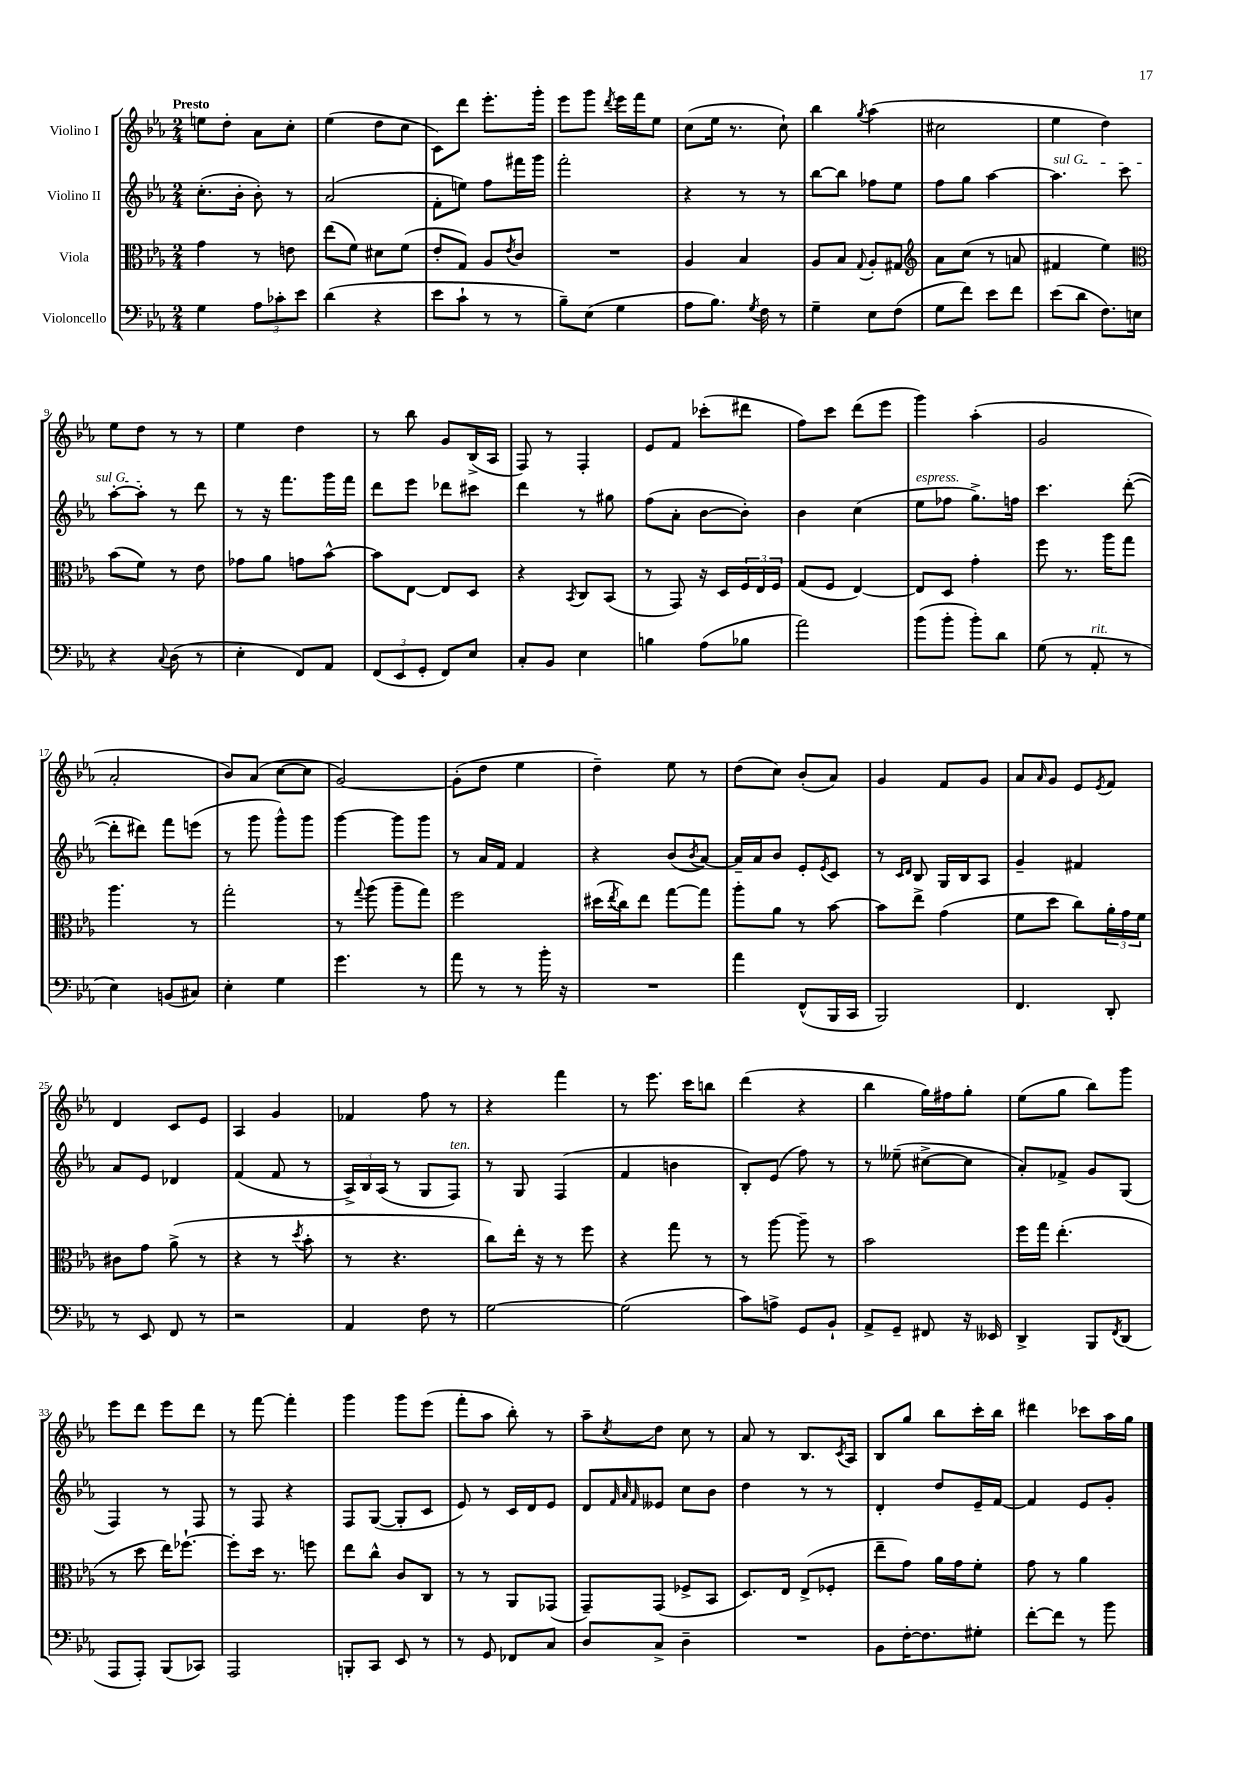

**kern	**kern	**kern	**kern
*part4	*part3	*part2	*part1
*staff4	*staff3	*staff2	*staff1
*I"Violoncello	*I"Viola	*I"Violino II	*I"Violino I
*clefF4	*clefC3	*clefG2	*clefG2
*k[b-e-a-]	*k[b-e-a-]	*k[b-e-a-]	*k[b-e-a-]
*M2/4	*M2/4	*M2/4	*M2/4
=1	=1	=1	=1
!	!	!	!LO:TX:a:B:t=Presto
4G\	4g\	(8.cc'\L	8een\L
.	.	.	8dd'\J
.	.	16b-'\Jk	.
12A-\L	8r	8b-'\)	8a-\L
12c-X'\	.	.	.
.	8en\	8r	8cc'\J
12e-\J	.	.	.
=2	=2	=2	=2
(4d\	(8ee-\L	(2a-/	(4ee-\
.	8f\J)	.	.
4r	8d#X\L	.	8dd\L
.	(8f\J	.	8cc\J
=3	=3	=3	=3
8e-\L	8e-'/L	8f'\L	8c\L)
8c`\J	8G/J)	8een\J)	8ddd\J
8r	8A-/L	8ff\L	8.eee-'\L
.	8qe-/	.	.
8r	8c/J	16fff#X\L	.
.	.	16ggg\JJ	16ggg'\Jk
=4	=4	=4	=4
8B-~\L)	2r	2fff'\	8eee-\L
(8E-\J	.	.	8ggg\J
.	.	.	8qddd/
4G\	.	.	16eee-\LL
.	.	.	16fff\J
.	.	.	8ee-\J
=5	=5	=5	=5
8A-\L	4A-/	4r	(8cc\L
8.B-\J)	.	.	16ee-\Jk
.	.	.	8.r
.	4B-/	8r	.
8qG/	.	.	.
16F\	.	.	.
8r	.	8r	8cc`\)
=6	=6	=6	=6
4G~\	8A-/L	[8bb-\L	4bb-\
.	8B-/J	8bb-\J]	.
.	8qqG/	.	8qgg/
8E-\L	8A-'/L	8ff-X\L	(4aa-\
(8F\J	8G#X/J	8ee-\J	.
=7	=7	=7	=7
*	*clefG2	*	*
8G\L	8a-\L	8ff\L	2cc#X\
8f\J)	(8cc\J	8gg\J	.
8e-\L	8r	[4aa-\	.
8f\J	8an/	.	.
=8	=8	=8	=8
!	!	!LO:TX:a:i:t=sul G	!
(8e-\L	4f#X/	4.aa-\]	4ee-\
8d\J	.	.	.
8.F\L)	4ee-\)	.	4dd\)
.	.	8ccc\	.
16En\Jk	.	.	.
!!LO:LB:g=z
=9	=9	=9	=9
*	*clefC3	*	*
4r	(8b-\L	[8aa-'\L	8ee-\L
.	8f\J)	8aa-'\J]	8dd\J
8qqC/	.	.	.
(8D\	8r	8r	8r
8r	8e-\	8ddd\	8r
=10	=10	=10	=10
4E-'\	8g-X\L	8r	4ee-\
.	8a-\J	16r	.
.	.	8.fff\L	.
8FF/L)	8gn\L	.	4dd\
8AA-/J	[8b-^^\J	16ggg\L	.
.	.	16fff\JJ	.
=11	=11	=11	=11
(12FF/L	8b-\L]	8ddd\L	8r
12EE-/	.	.	.
.	[8E-\J	8eee-\J	8bb-\
12GG'/J	.	.	.
8FF/L)	8E-/L]	8ddd-X\L	8g/L
8E-/J	8D/J	8ccc#X\J	(16B-^/L
.	.	.	16A-/JJ
=12	=12	=12	=12
8C'/L	4r	4ddd\	8F/)
8BB-/J	.	.	8r
.	8qBB-/	.	.
4E-\	8C/L	8r	4F'/
.	(8BB-/J	8gg#X\	.
=13	=13	=13	=13
4Bn\	8r	(8ff\L	8e-/L
.	8GG/)	8a-'\J	8f/J
(8A-\L	16r	[8b-\L	(8ccc-X'\L
.	16D/LL	.	.
8B-X\J	24F/	8b-'\J])	8ddd#X\J
.	24E-/	.	.
.	24F/JJ	.	.
=14	=14	=14	=14
2a-\)	(8G/L	4b-\	8ff\L)
.	8F/J	.	8ccc\J
.	[4E-/)	(4cc\	(8ddd\L
.	.	.	8eee-\J
=15	=15	=15	=15
!	!	!LO:TX:a:i:t=espress.	!
(8b-\L	8E-/L]	8ee-\L	4ggg\)
8b-'\J	8D/J	8ff-X\J	.
8b-'\L)	4g'\	8.gg^\L)	(4aa-'\
8d\J	.	.	.
.	.	16ffn\Jk	.
=16	=16	=16	=16
(8G\	8ff\	4.ccc\	2g/
8r	8.r	.	.
!LO:TX:a:i:t=rit.	!	!	!
8AA-'/	.	.	.
.	16aa-\KL	.	.
8r	8gg\J	([8ddd'\	.
!!LO:LB:g=z
=17	=17	=17	=17
4E-\)	4.aa-\	8ddd'\L]	2a-'/
.	.	8ddd#X\J)	.
(8BBn/L	.	8fff\L	.
8C#X/J)	8r	(8eeen\J	.
=18	=18	=18	=18
4E-'\	2gg'\	8r	8b-/L)
.	.	8ggg\	(8a-/J
4G\	.	8ggg^^\L)	[8cc\L
.	.	8ggg\J	8cc\J]
=19	=19	=19	=19
4.g\	8r	[4ggg\	[2g/)
.	8qqgg/	.	.
.	(8aa-\	.	.
.	8aa-~\L	8ggg\L]	.
8r	8gg\J)	8ggg\J	.
=20	=20	=20	=20
8a-\	2ff\	8r	(8g'\L]
8r	.	16a-/LL	8dd\J
.	.	16f/JJ	.
8r	.	4f/	4ee-\
16b-'\	.	.	.
16r	.	.	.
=21	=21	=21	=21
2r	(16dd#X\LL	4r	4dd~\)
.	8qee-/	.	.
.	16cc\J)	.	.
.	8ee-\J	.	.
.	[8gg\L	(8b-/L	8ee-\
.	.	8qb-/	.
.	8gg\J]	[8a-/J)	8r
=22	=22	=22	=22
4a-\	8aa-'\L	16a-~/LL]	(8dd\L
.	.	16a-/J	.
.	8a-\J	8b-/J	8cc\J)
(8FF^^/L	8r	8e-'/L	(8b-'/L
.	.	8qe-/	.
16BBB-/L	[8b-\	8c/J	8a-/J)
16CC/JJ	.	.	.
=23	=23	=23	=23
2BBB-/)	8b-\L]	8r	4g/
.	.	16qqc/LL	.
.	.	16qqd/JJ	.
.	8ee-^\J	8B-/	.
.	(4g\	16G/LL	8f/L
.	.	16B-/J	.
.	.	8A-/J	8g/J
=24	=24	=24	=24
4.FF/	8f\L	4g~/	8a-/L
.	.	.	16qqa-/
.	8dd\J	.	8g/J
.	8cc\L)	4f#X/	8e-/L
.	.	.	8qe-/
8DD'/	24a-'\L	.	8f/J
.	24g\	.	.
.	24f\JJ	.	.
!!LO:LB:g=z
=25	=25	=25	=25
8r	8c#X\L	8a-/L	4d/
8EE-/	8g\J	8e-/J	.
8FF/	(8a-^\	4d-X/	8c/L
8r	8r	.	8e-/J
=26	=26	=26	=26
2r	4r	(4f/	4A-/
.	8r	8f/	4g/
.	8qdd/	.	.
.	8b-'\	8r	.
=27	=27	=27	=27
4AA-/	8r	24A-^/LL)	4f-X/
.	.	24B-/	.
.	.	(24A-/JJ	.
.	4.r	8r	.
8F\	.	8G/L	8ff\
!	!	!LO:TX:a:i:t=ten.	!
8r	.	8F/J)	8r
=28	=28	=28	=28
[2G\	8cc\L)	8r	4r
.	16ee-'\Jk	8G/	.
.	16r	.	.
.	8r	(4F/	4fff\
.	8ff\	.	.
=29	=29	=29	=29
(2G\]	4r	4f/	8r
.	.	.	8.eee-\
.	8gg\	4bn\	.
.	.	.	16ccc\KL
.	8r	.	8bbn\J
=30	=30	=30	=30
8c\L)	8r	8B-'/L)	(4ddd\
8An^\J	[8aa-\	(8e-/J	.
8GG/L	8aa-~\]	8ff\)	4r
8BB-`/J	8r	8r	.
=31	=31	=31	=31
8AA-^/L	2b-\	8r	4bb-\
8GG~/J	.	(8ee--X~\	.
8FF#X/	.	[8cc#X^\L	16gg\LL)
.	.	.	16ff#X\J
16r	.	8cc#\J]	8gg'\J
16EE--X/	.	.	.
=32	=32	=32	=32
4DD^/	16ff\LL	8a-'/L)	(8ee-\L
.	16gg\JJ	.	.
.	(4.ee-'\	8f-X^/J	8gg\J
8BBB-/L	.	8g/L	8bb-\L)
8qFF/	.	.	.
(8DD/J	.	(8G/J	8ggg\J
!!LO:LB:g=z
=33	=33	=33	=33
8AAA-/L	8r	4F/)	8eee-\L
8AAA-'/J)	8dd\	.	8ddd\J
(8BBB-/L	16ee-\KL)	8r	8eee-\L
.	[8.ff-X`\J	.	.
8CC-X/J)	.	8F/	8ddd\J
=34	=34	=34	=34
2AAA-/	8ff-'\L]	8r	8r
.	16dd\Jk	8F/	[8fff\
.	8.r	.	.
.	.	4r	4fff'\]
.	8ffn\	.	.
=35	=35	=35	=35
8BBBn'/L	8ee-\L	8F/L	4ggg\
8CC/J	8cc^^\J	([8G/J	.
8EE-/	8c/L	8G'/L]	8ggg\L
8r	8C/J	8c/J	(8eee-\J
=36	=36	=36	=36
8r	8r	8e-/)	8fff'\L
8GG/	8r	8r	8aa-\J
8FF-X/L	8AA-/L	16c/LL	8bb-'\)
.	.	16d/J	.
8C/J	(8GG-X/J	8e-/J	8r
=37	=37	=37	=37
8D/L	8GG~/L)	8d/L	8aa-~\L
.	.	32qqf/	.
.	.	32qqa-/	.
.	.	32qqf/	8qcc/
8C^/J	(8GG/J	8e--X/J	8dd\J
4D~\	8F-X^/L	8cc\L	8cc\
.	8BB-/J	8b-\J	8r
=38	=38	=38	=38
2r	8.D/L)	4dd\	8a-/
.	.	.	8r
.	16E-/Jk	.	.
.	(8E-^/L	8r	8.B-/L
.	8F-X'/J	8r	.
.	.	.	8qc/
.	.	.	16A-/Jk
=39	=39	=39	=39
8BB-\L	8ee-~\L	4d'/	8B-/L
[16F'\K	8g\J)	.	8gg/J
8.F\]	.	.	.
.	16a-\LL	8dd/L	8bb-\L
.	16g\J	.	.
8G#X'\J	8f'\J	16e-~/L	16ccc'\L
.	.	[16f/JJ	16bb-\JJ
=40	=40	=40	=40
[8f'\L	8g\	4f/]	4ddd#X\
8f\J]	8r	.	.
8r	4a-\	8e-/L	8ccc-X\L
8b-\	.	8g'/J	16aa-\L
.	.	.	16gg\JJ
==	==	==	==
*-	*-	*-	*-
